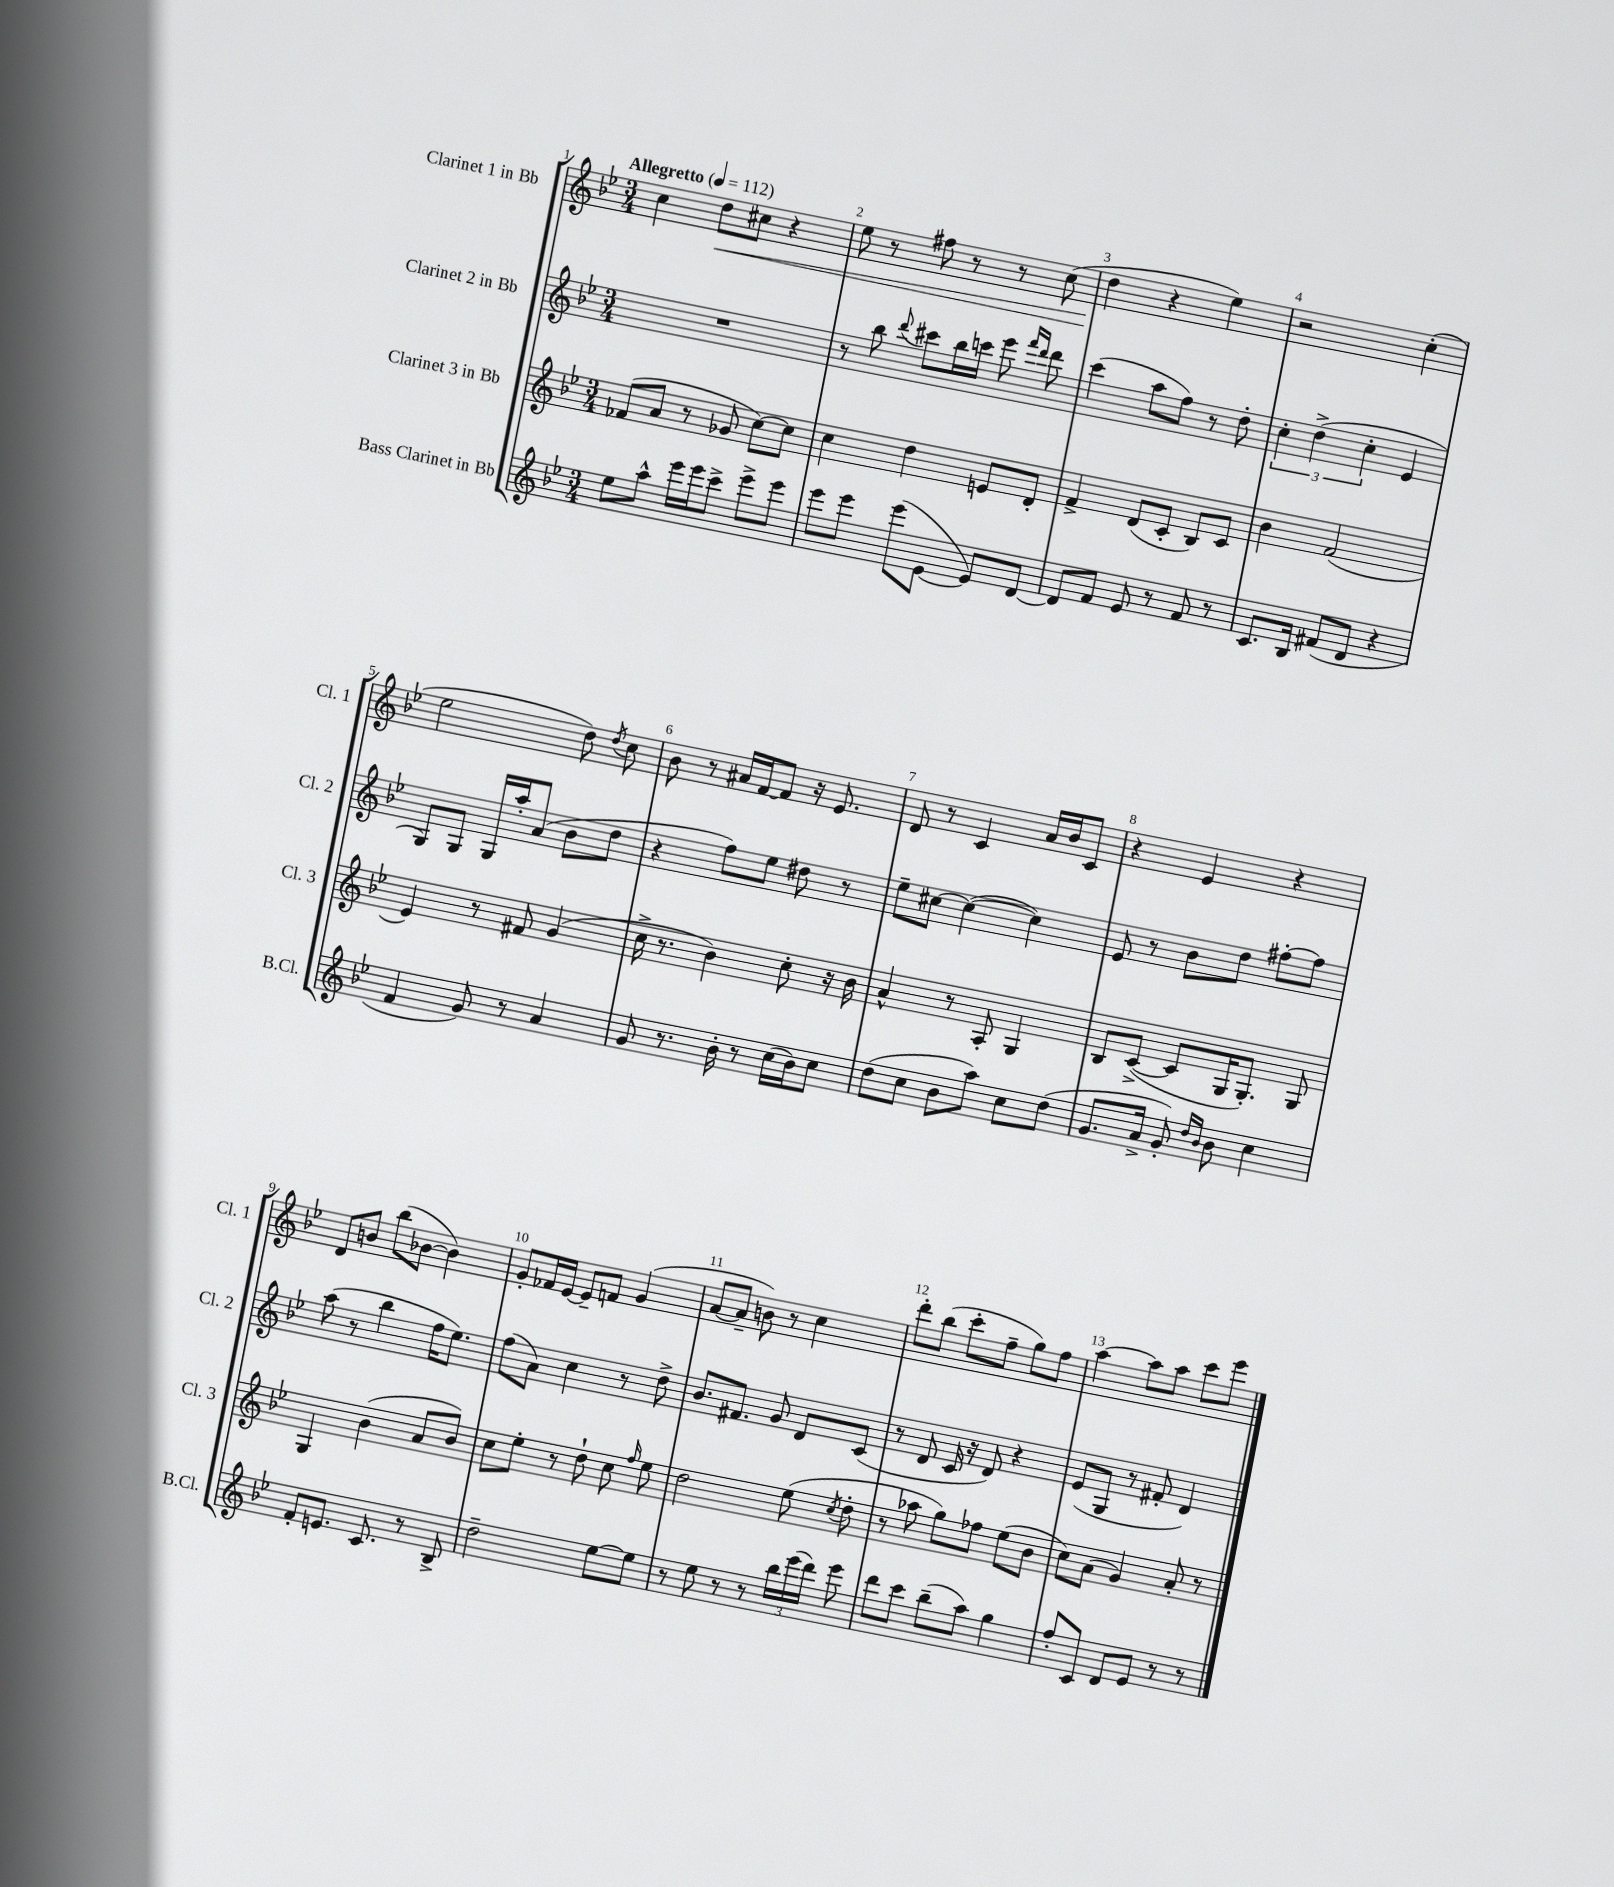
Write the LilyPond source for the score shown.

<<
\new StaffGroup <<
\new Staff = "s0" \with { instrumentName = "Clarinet 1 in Bb" shortInstrumentName = "Cl. 1" } {
    \clef treble \key bes \major \numericTimeSignature \time 3/4 \tempo "Allegretto" 4 = 112
    \autoBeamOff c''4 d''8[\< cis''8] r4 |
    ees''8 r8 fis''8 r8 r8 c''8( |
    d''4\! r4 ees''4) |
    r2 c''4-.( |
    ees''2 d''8) \acciaccatura { d''8 } c''8 |
    bes'8 r8 ais'16[ f'16~ f'8] r16 ees'8. |
    d'8 r8 c'4 a'16[ bes'16 c'8] |
    r4 ees'4 r4 |
    d'8[ b'8] bes''8[( bes'8]~ bes'4) |
    g'8[-. fes'16 ees'16]~ ees'8[-- f'8] g'4( |
    a'8[~ a'8]-- b'8) r8 c''4 |
    d'''8[-. bes''8]( c'''8[-. f''8]-- g''8[) f''8] |
    a''4~ a''8[ a''8] c'''8[ ees'''8] \bar "|." |
}
\new Staff = "s1" \with { instrumentName = "Clarinet 2 in Bb" shortInstrumentName = "Cl. 2" } {
    \clef treble \key bes \major \numericTimeSignature \time 3/4
    \autoBeamOff R2. |
    r8 bes''8 \appoggiatura { d'''8 } cis'''8[ bes''16 c'''16] ees'''8 \grace { f'''16[ d'''16] } d'''8 |
    c'''4( a''8[ f''8]) r8 d''8-. |
    \tuplet 3/2 { c''4-. d''4->( c''4-. } ees'4 |
    g8[) g8] g16[ a''16-. a'8]( bes'8[ d''8] |
    r4 f''8[) ees''8] dis''8 r8 |
    ees''8[-- cis''8]~ cis''4~( cis''4) |
    ees'8 r8 bes'8[ d''8] fis''8[~-. fis''8] |
    a''8( r8 bes''4 f''16[ ees''8.]) |
    f''8[( a'8]) c''4 r8 d''8-> |
    bes'8.[ fis'8.] g'8 d'8[ c'8]( |
    r8 d'8 c'16 r16 d'8) r4 |
    ees'8[( g8] r8 fis'8-. d'4) \bar "|." |
}
\new Staff = "s2" \with { instrumentName = "Clarinet 3 in Bb" shortInstrumentName = "Cl. 3" } {
    \clef treble \key bes \major \numericTimeSignature \time 3/4
    \autoBeamOff fes'8[( a'8] r8 ges'8 c''8[~) c''8] |
    c''4 d''4 e'8[ d'8]-. |
    f'4-> d'8[( c'8]-. bes8[) c'8] |
    bes'4 f'2( |
    ees'4) r8 fis'8 g'4( |
    c''16-> r8. bes'4) c''8-. r16 bes'16 |
    a'4-^ r8 a8-. g4 |
    bes8[ c'8]~->( c'8[ g16 g8.]-.) g8 |
    g4 bes'4( a'8[ bes'8]) |
    c''8[ ees''8]-. r8 d''8-! c''8 \grace { f''16 } ees''8 |
    d''2 ees''8( \acciaccatura { c''8 } d''8-. |
    r8 aes''8 g''8[) fes''8] ees''8[( bes'8] |
    c''8[) a'8]( g'4) a'8-. r8 \bar "|." |
}
\new Staff = "s3" \with { instrumentName = "Bass Clarinet in Bb" shortInstrumentName = "B.Cl." } {
    \clef treble \key bes \major \numericTimeSignature \time 3/4
    \autoBeamOff ees''8[ a''8]-^ ees'''16[ ees'''16 c'''8]-> ees'''8[-> ees'''8] |
    ees'''8[ ees'''8] ees'''8[( ees'8]~ ees'8[) d'8]~ |
    d'8[ f'8] ees'8 r8 f'8 r8 |
    c'8.[ bes16] fis'8[( d'8] r4 |
    f'4 g'8) r8 a'4 |
    g'8 r8. bes'16-. r8 c''16[( bes'16) c''8] |
    d''8[( c''8] bes'8[ a''8]) c''8[ d''8]( |
    g'8.[ a'16]-> g'8-.) \grace { d''16[ bes'16] } bes'8 c''4 |
    f'8[-. e'8.] c'8. r8 bes8-> |
    d''2-- ees''8[~ ees''8] |
    r8 ees''8 r8 r8 \tuplet 3/2 { bes''16[ ees'''16( d'''16]) } ees'''8 |
    d'''8[ c'''8] bes''8[--( a''8]) g''4 |
    f''8[-. c'8] d'8[ ees'8] r8 r8 \bar "|." |
}
>>
>>
\layout { \context { \Score \override BarNumber.break-visibility = ##(#f #t #t) barNumberVisibility = #all-bar-numbers-visible } }
